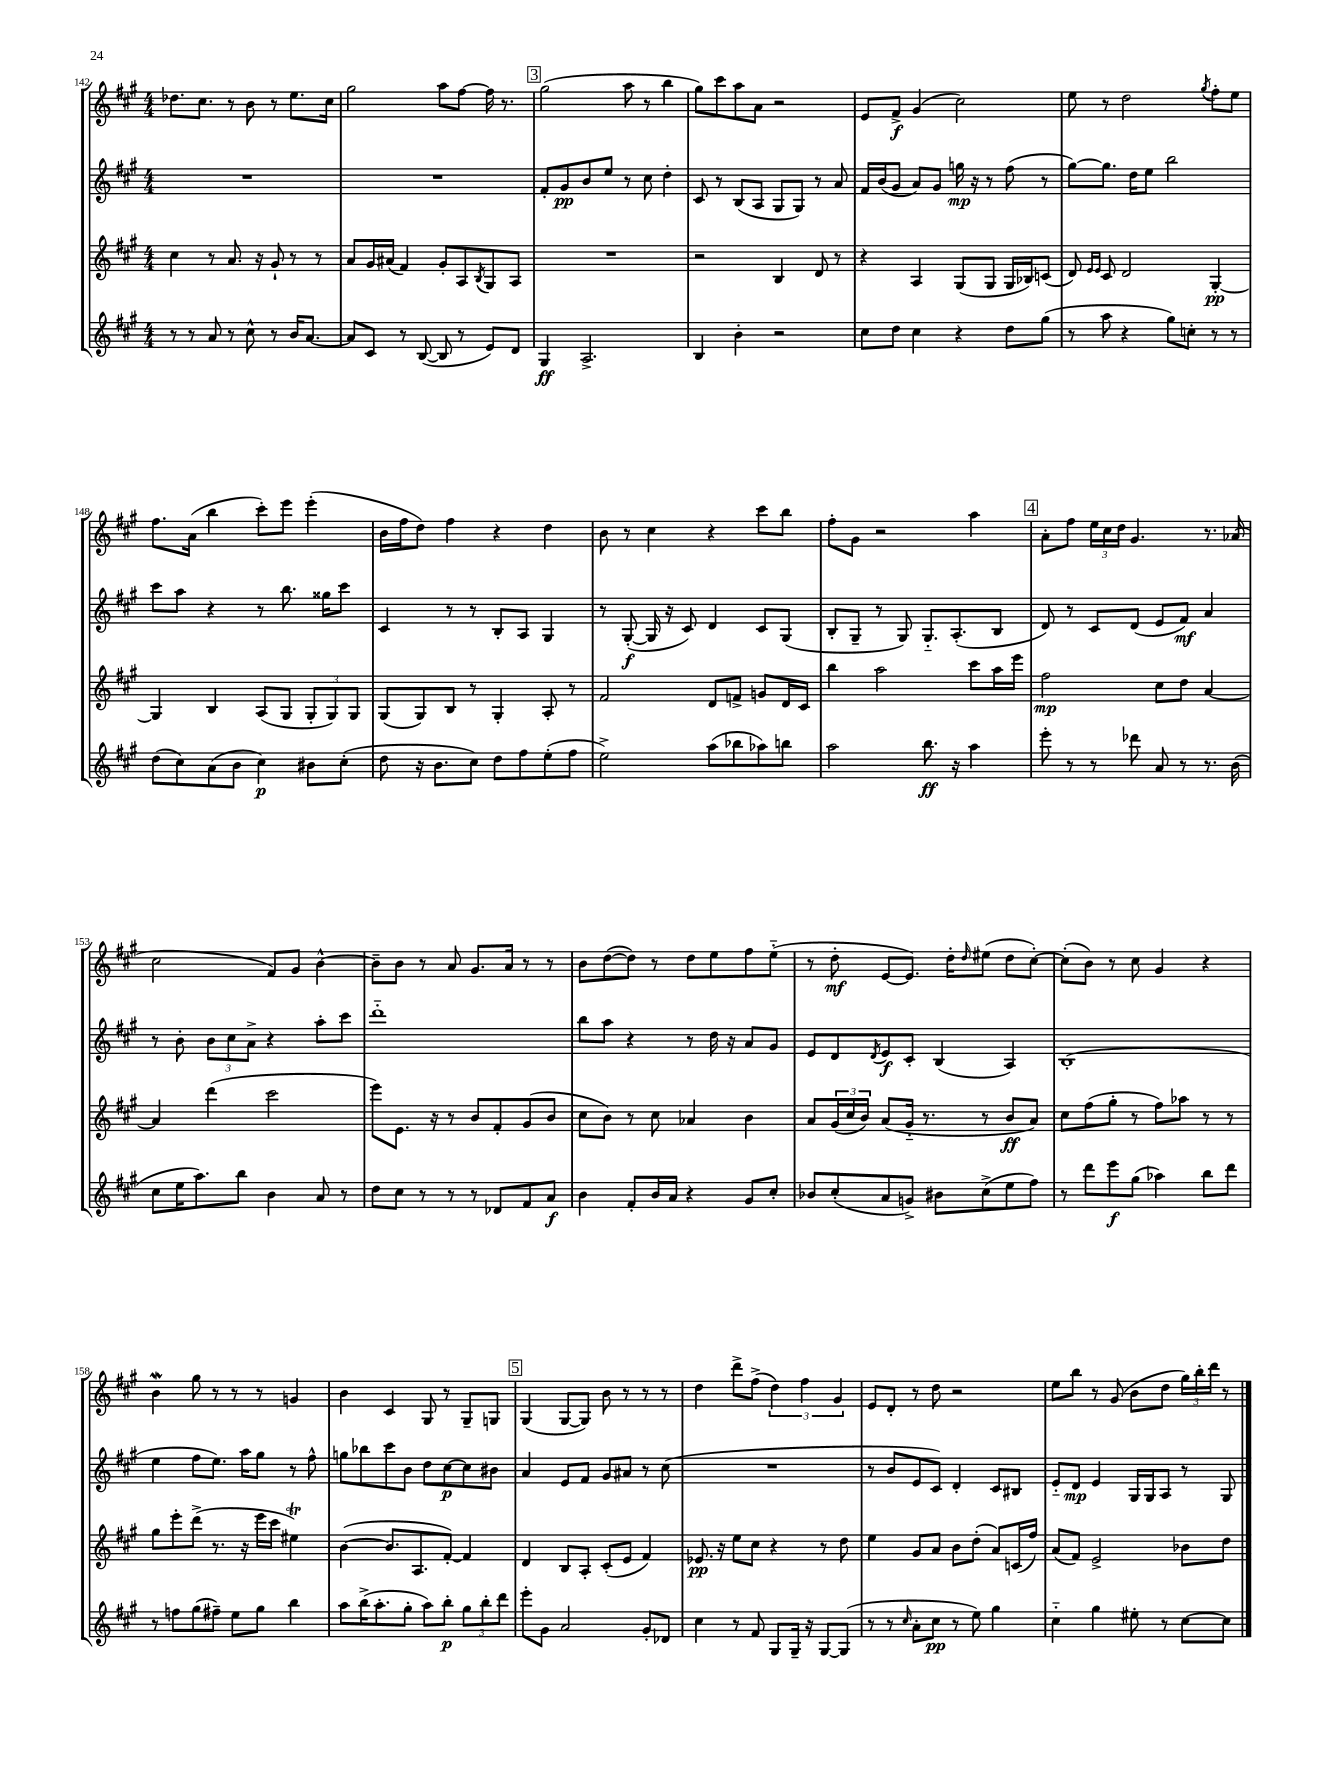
<<
\new StaffGroup <<
\new Staff = "s0" {
    \clef treble \key a \major \numericTimeSignature \time 4/4
    des''8. cis''8. r8 b'8 r8 e''8. cis''16 |
    gis''2 a''8 fis''8~ fis''16 r8. |
    \mark \markup { \box "3" } gis''2( a''8 r8 b''4 |
    gis''8) cis'''8 a''8 a'8 r2 |
    e'8 fis'8->\f gis'4( cis''2) |
    e''8 r8 d''2 \acciaccatura { gis''8 } fis''8-. e''8 |
    fis''8. a'16( b''4 cis'''8-.) e'''8 e'''4-.( |
    b'16 fis''16 d''8) fis''4 r4 d''4 |
    b'8 r8 cis''4 r4 cis'''8 b''8 |
    fis''8-. gis'8 r2 a''4 |
    \mark \markup { \box "4" } a'8-. fis''8 \tuplet 3/2 { e''16 cis''16 d''16 } gis'4. r8. aes'16( |
    cis''2 fis'8) gis'8 b'4~-^ |
    b'8-- b'8 r8 a'8 gis'8. a'16 r8 r8 |
    b'8 d''8~( d''8) r8 d''8 e''8 fis''8 e''8-_( |
    r8 d''8-.\mf e'8~ e'8.) d''16-. \grace { d''16 } eis''8( d''8 cis''8~-.) |
    cis''8-.( b'8) r8 cis''8 gis'4 r4 |
    b'4\mordent gis''8 r8 r8 r8 g'4 |
    b'4 cis'4 gis8 r8 gis8-- g8 |
    \mark \markup { \box "5" } gis4( gis8~ gis8) b'8 r8 r8 r8 |
    d''4 d'''8-> fis''8->( \tuplet 3/2 { d''4) fis''4 gis'4 } |
    e'8 d'8-. r8 d''8 r2 |
    e''8 b''8 r8 gis'8( b'8 d''8 \tuplet 3/2 { gis''16) b''16-. d'''16 } r8 \bar "|." |
}
\new Staff = "s1" {
    \clef treble \key a \major \numericTimeSignature \time 4/4
    R1 |
    R1 |
    \mark \markup { \box "3" } fis'8-. gis'8\pp b'8 e''8 r8 cis''8 d''4-. |
    cis'8 r8 b8( a8 gis8 gis8) r8 a'8 |
    fis'16 b'16( gis'8 a'8) gis'8 g''16\mp r16 r8 fis''8( r8 |
    gis''8~) gis''8. d''16 e''8 b''2 |
    cis'''8 a''8 r4 r8 b''8. gisis''16 cis'''8 |
    cis'4 r8 r8 b8-. a8 gis4 |
    r8 gis8~-.\f( gis16 r16 cis'8) d'4 cis'8 gis8( |
    b8-. gis8-- r8 gis8) gis8.-_ a8.-.( b8 |
    \mark \markup { \box "4" } d'8) r8 cis'8 d'8( e'8 fis'8\mf) a'4 |
    r8 b'8-. \tuplet 3/2 { b'8 cis''8 a'8-> } r4 a''8-. cis'''8 |
    d'''1-_ |
    b''8 a''8 r4 r8 d''16 r16 a'8 gis'8 |
    e'8 d'8 \acciaccatura { d'8 } e'8\f cis'8-. b4( a4) |
    b1-.( |
    e''4 fis''8 e''8.) a''16 gis''8 r8 fis''8-^ |
    g''8 bes''8 cis'''8 b'8 d''8 cis''8~\p cis''8 bis'8 |
    \mark \markup { \box "5" } a'4 e'8 fis'8 gis'8 ais'8 r8 cis''8( |
    R1 |
    r8 b'8 e'8 cis'8) d'4-. cis'8 bis8 |
    e'8-_ d'8\mp e'4 gis16 gis16 a8 r8 gis8 \bar "|." |
}
\new Staff = "s2" {
    \clef treble \key a \major \numericTimeSignature \time 4/4
    cis''4 r8 a'8. r16 gis'8-! r8 r8 |
    a'8 gis'16 ais'16( fis'4) gis'8-. a8 \acciaccatura { b8 } gis8 a8 |
    \mark \markup { \box "3" } R1 |
    r2 b4 d'8 r8 |
    r4 a4 gis8( gis8 gis16 bes16) c'8( |
    d'8) \grace { e'16 e'16 } cis'8 d'2 gis4~-.\pp |
    gis4 b4 a8( gis8 \tuplet 3/2 { gis8-. gis8) gis8 } |
    gis8( gis8) b8 r8 gis4-. a8-. r8 |
    fis'2 d'8 f'8-> g'8 d'16 cis'16 |
    b''4 a''2 cis'''8 a''16 e'''16 |
    \mark \markup { \box "4" } fis''2\mp cis''8 d''8 a'4~ |
    a'4 d'''4( cis'''2 |
    e'''8) e'8. r16 r8 b'8 fis'8-. gis'8( b'8 |
    cis''8 b'8) r8 cis''8 aes'4 b'4 |
    a'8 \tuplet 3/2 { gis'16( cis''16 b'16) } a'8( gis'16-_ r8. r8 b'8\ff a'8) |
    cis''8 fis''8( gis''8-. r8 fis''8) aes''8 r8 r8 |
    gis''8 e'''8-. d'''8->( r8. r16 e'''16 cis'''16 eis''4\trill) |
    b'4~( b'8. a8. fis'8~-.) fis'4 |
    \mark \markup { \box "5" } d'4 b8 a8-. cis'8-.( e'8 fis'4) |
    ees'8.\pp r16 e''8 cis''8 r4 r8 d''8 |
    e''4 gis'8 a'8 b'8 d''8-.( a'8) c'16( fis''16) |
    a'8( fis'8) e'2-> bes'8 d''8 \bar "|." |
}
\new Staff = "s3" {
    \clef treble \key a \major \numericTimeSignature \time 4/4
    r8 r8 a'8 r8 cis''8-^ r8 b'16 a'8.~ |
    a'8 cis'8 r8 b8~( b8 r8 e'8) d'8 |
    \mark \markup { \box "3" } gis4\ff a2.-> |
    b4 b'4-. r2 |
    cis''8 d''8 cis''4 r4 d''8 gis''8( |
    r8 a''8 r4 gis''8) c''8-. r8 r8 |
    d''8( cis''8) a'8( b'8 cis''4\p) bis'8 cis''8-.( |
    d''8 r16 b'8. cis''8) d''8 fis''8 e''8-.( fis''8 |
    e''2->) a''8( bes''8 aes''8) b''8 |
    a''2 b''8.\ff r16 a''4 |
    \mark \markup { \box "4" } e'''8-. r8 r8 des'''8 a'8 r8 r8. b'16( |
    cis''8 e''16 a''8.) b''8 b'4 a'8 r8 |
    d''8 cis''8 r8 r8 r8 des'8 fis'8 a'8\f |
    b'4 fis'8-. b'16 a'16 r4 gis'8 cis''8-. |
    bes'8 cis''8-.( a'8 g'8->) bis'8 cis''8->( e''8 fis''8) |
    r8 d'''8 e'''8\f gis''8( aes''4) b''8 d'''8 |
    r8 f''8 gis''8( fis''8--) e''8 gis''8 b''4 |
    a''8 b''16->( a''8.-. gis''8-. a''8) b''8-.\p \tuplet 3/2 { gis''8 b''8-. d'''8 } |
    \mark \markup { \box "5" } e'''8-. gis'8 a'2 gis'8-. des'8 |
    cis''4 r8 fis'8 gis8 gis16-- r16 gis8~ gis8( |
    r8 r8 \grace { cis''16 } a'8-. cis''8\pp r8 e''8) gis''4 |
    cis''4-_ gis''4 eis''8-. r8 cis''8~ cis''8 \bar "|." |
}
>>
>>
\layout { \context { \Score currentBarNumber = #142 } }
